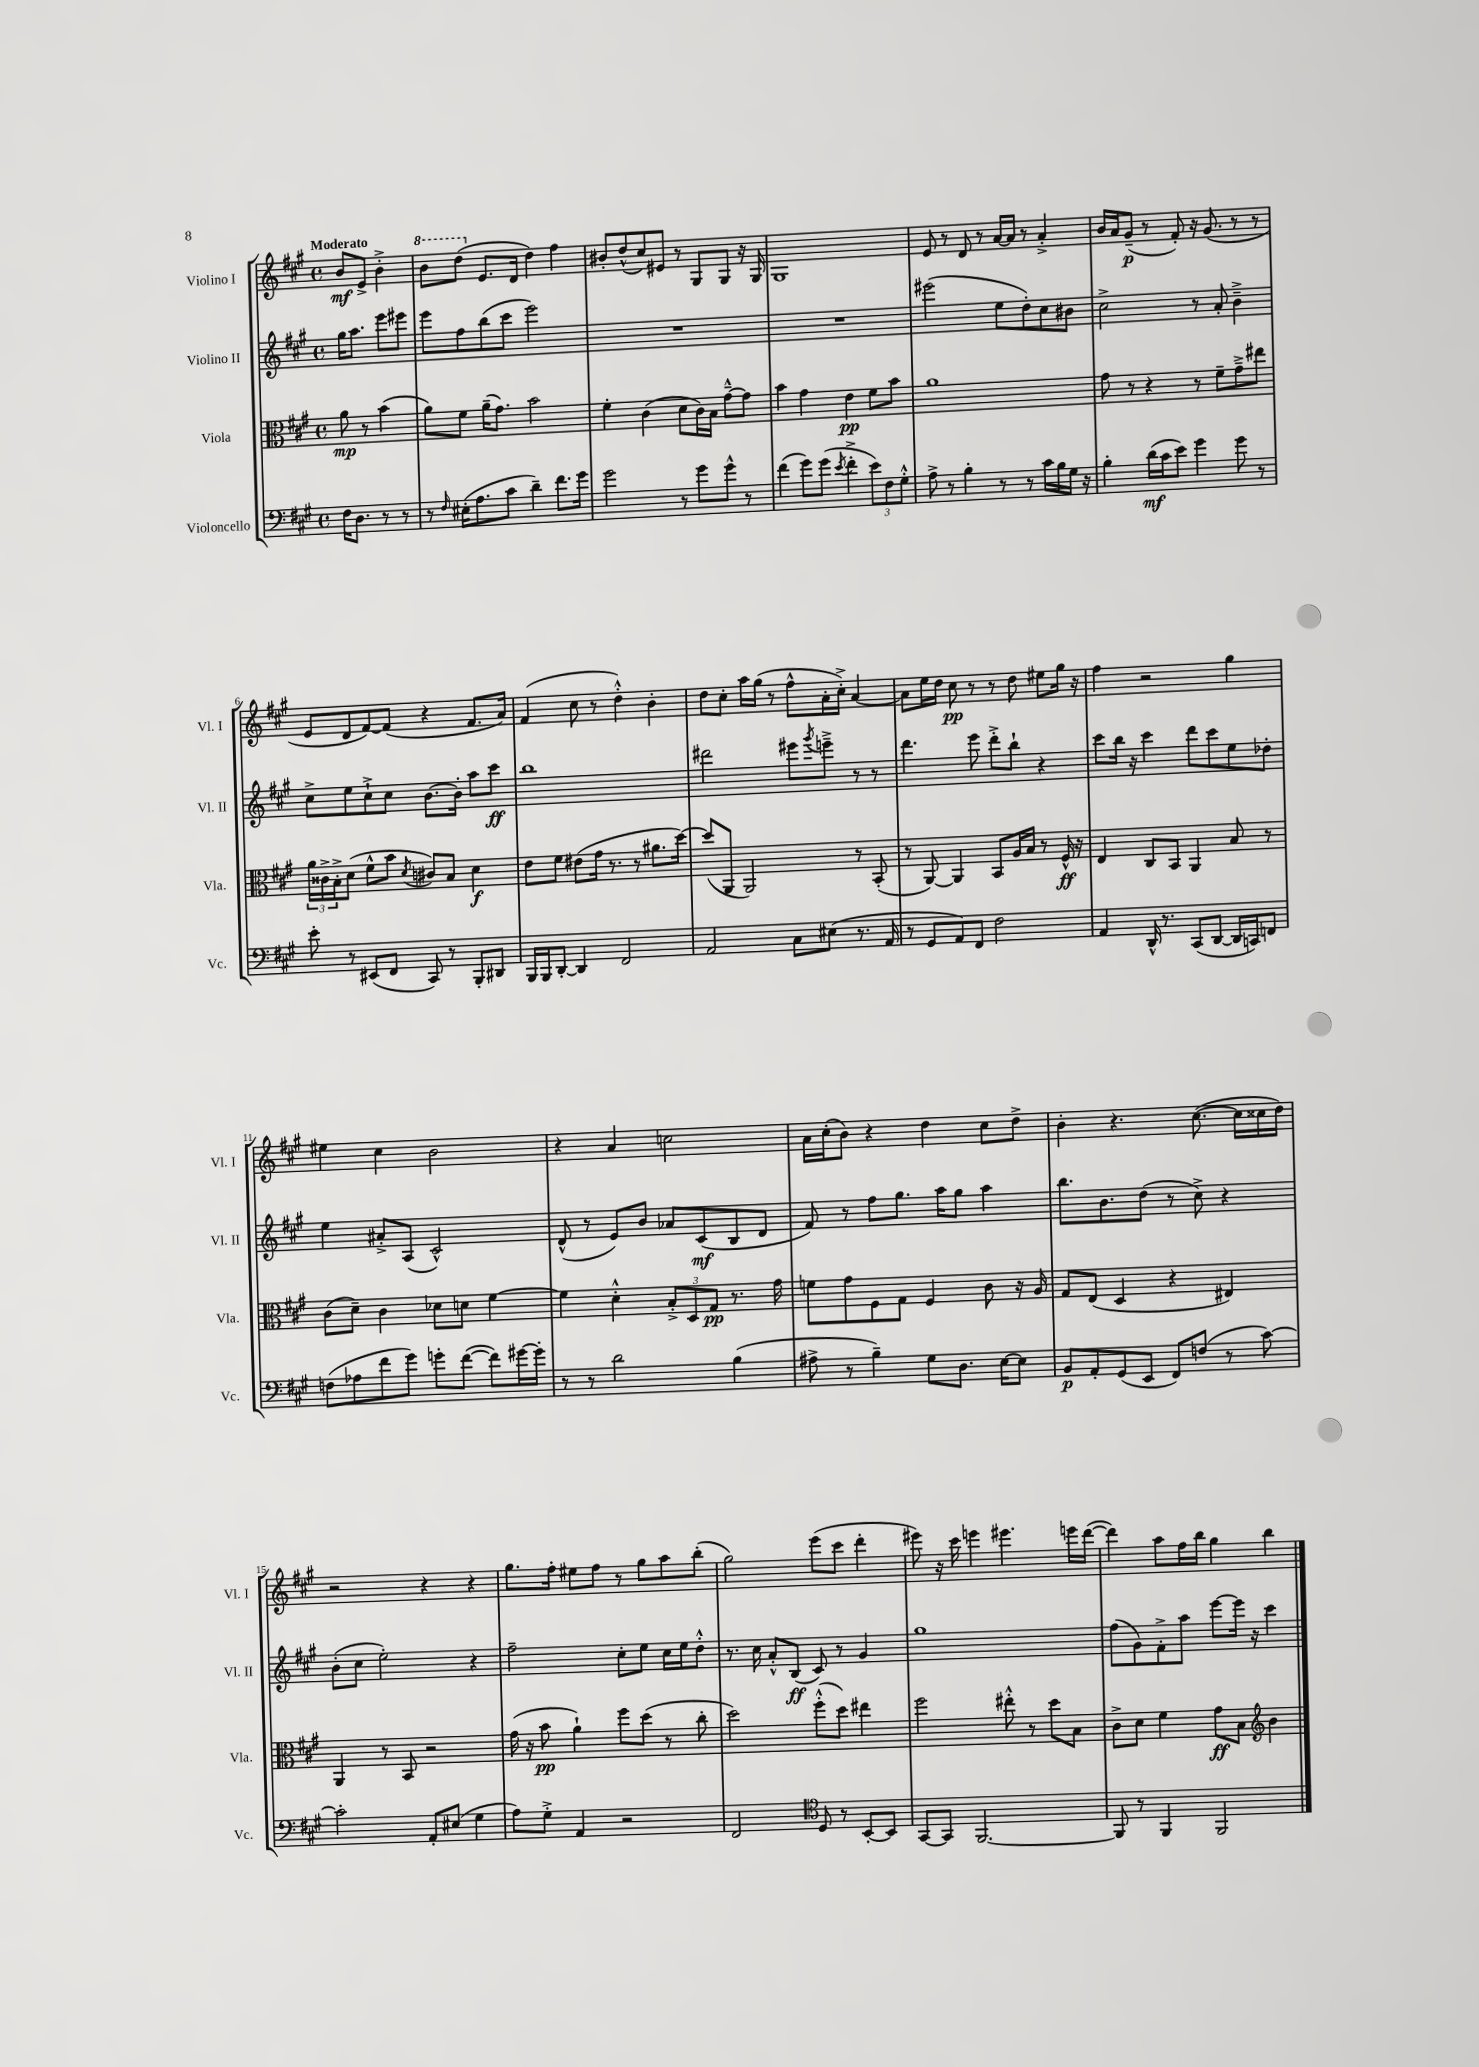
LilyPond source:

<<
\new StaffGroup <<
\new Staff = "s0" \with { instrumentName = "Violino I" shortInstrumentName = "Vl. I" } {
    \clef treble \key a \major \defaultTimeSignature \time 4/4 \partial 2 \tempo "Moderato"
    b'8\mf e'8-> b'4-.-> |
    \ottava #1 b''8 d'''8( \ottava #0 e'8. d'16 d''4) fis''4 |
    bis'8-. d''8-^( cis''8) eis'8 r8 gis8 gis8 r16 gis16 |
    gis1 |
    e'8 r8 d'8 r8 a'16~ a'16 r8 a'4-.-> |
    b'16 a'16 gis'8--\p( r8 fis'8-.) r16 gis'8.( r8 r8 |
    e'8 d'8 fis'8~) fis'8( r4 fis'8. a'16) |
    fis'4( cis''8 r8 d''4-.-^) b'4-. |
    d''8 cis''8-. a''16 gis''16( r8 fis''8-^ a'16-. cis''16-.->) a'4~ |
    a'8 e''16 d''16 cis''8\pp r8 r8 d''8 eis''8 gis''16 r16 |
    fis''4 r2 gis''4 |
    eis''4 cis''4 b'2 |
    r4 a'4 c''2 |
    a'16 cis''16-.( b'8) r4 d''4 cis''8 d''8-> |
    b'4-. r4. cis''8.~( cis''16 cisis''16 d''16) |
    r2 r4 r4 |
    gis''8. fis''16-. eis''8 fis''8 r8 gis''8 a''8 b''8-.( |
    gis''2) e'''8( cis'''8 d'''4-. |
    eis'''8) r16 cis'''16 e'''4 eis'''4. e'''16 d'''16~( |
    d'''4) a''8 fis''16 b''16 gis''4 b''4 \bar "|." |
}
\new Staff = "s1" \with { instrumentName = "Violino II" shortInstrumentName = "Vl. II" } {
    \clef treble \key a \major \defaultTimeSignature \time 4/4 \partial 2
    gis''16 a''8. e'''8 eis'''8 |
    e'''8 fis''8 b''8( cis'''8 e'''2) |
    R1 |
    R1 |
    eis'''2( e''8 d''8-.) cis''8 bis'8 |
    cis''2-> r8 a'8-. b'4---> |
    cis''8-> e''8 cis''8-!-> cis''8 b'8.~ b'16-. a''8 cis'''8\ff |
    b''1 |
    dis'''2 eis'''8 \acciaccatura { gis'''8 } e'''8---> r8 r8 |
    d'''4. e'''8 d'''8-.-> b''8-! r4 |
    cis'''8 b''16 r16 cis'''4 d'''8 cis'''8 e''8 des''8-. |
    e''4 ais'8-.-> a8( cis'2-^) |
    d'8-^( r8 e'8) b'8 aes'8 cis'8\mf( b8 d'8 |
    fis'8) r8 fis''8 gis''8. a''16 gis''8 a''4 |
    b''8. b'8. d''8( r8 cis''8->) r4 |
    b'8-.( cis''8 e''2-.) r4 |
    fis''2-- cis''8-. e''8 cis''16 e''16 d''8-.-^ |
    r8. cis''16 a'8-.-^ b8\ff( cis'8) r8 gis'4 |
    gis''1 |
    fis''8( gis'8) fis'8-.-> a''8 e'''8~ e'''16 r16 cis'''4 \bar "|." |
}
\new Staff = "s2" \with { instrumentName = "Viola" shortInstrumentName = "Vla." } {
    \clef alto \key a \major \defaultTimeSignature \time 4/4 \partial 2
    a'8\mp r8 b'4( |
    a'8) fis'8 a'16--( gis'8.) b'2 |
    fis'4-. cis'4( d'8 cis'16) b16 gis'8~---^ gis'8 |
    b'4 gis'4 e'4\pp fis'8 b'8 |
    a'1 |
    gis'8 r8 r4 r8 fis'8-- gis'8---> eis''8 |
    \tuplet 3/2 { a'16 cisis'16-> b16-.-> } d'8( fis'8-^ b'8 \acciaccatura { d'8 } cis'8) b8 d'4\f |
    e'8 fis'8 eis'8( gis'16 r8. r8 ais'8. d''16~) |
    d''8( a,8 a,2) r8 b,8-.( |
    r8 a,8~) a,4 b,8 a16 b16 r8 fis16-^\ff r16 |
    e4 cis8 b,8 a,4 b8 r8 |
    cis'8( d'8--) cis'4 des'8 d'8 fis'4~ |
    fis'4 d'4-.-^ \tuplet 3/2 { b8-.-> d8 gis8\pp } r8. gis'16 |
    f'8 gis'8 fis8 gis8 fis4 cis'8 r16 a16 |
    gis8 e8( d4 r4 eis4) |
    a,4 r8 b,8 r2 |
    gis'16( r16 b'8\pp a'4-!) fis''8 d''8( r8 cis''8-. |
    d''2) fis''8-.-^( d''8) eis''4 |
    fis''2 eis''8-.-^ r8 d''8 b8 |
    cis'8-> d'8 fis'4 gis'8\ff b8 \clef treble b'4 \bar "|." |
}
\new Staff = "s3" \with { instrumentName = "Violoncello" shortInstrumentName = "Vc." } {
    \clef bass \key a \major \defaultTimeSignature \time 4/4 \partial 2
    fis16 d8. r8 r8 |
    r8 \grace { fis16 } eis16-.( a8. cis'8 d'4--) fis'8. gis'16 |
    gis'2 r8 gis'8 gis'8-^ r8 |
    fis'4( gis'8) gis'8( \acciaccatura { e'8 } fis'4-.-> \tuplet 3/2 { e'8) fis8 gis8-.-^ } |
    a8-> r8 b4-. r8 r8 cis'16 b16 gis16 r16 |
    b4-. d'16\mf( cis'16 e'8) gis'4 gis'8 r8 |
    e'8-. r8 eis,8( fis,8 cis,8) r8 b,,8-. dis,8 |
    b,,16 b,,16 d,8~-. d,4 fis,2 |
    a,2 cis8 eis8( r8. a,16 |
    r8 gis,8 a,8) fis,8 fis2 |
    a,4 d,16-^ r8. cis,8( d,8~ d,16 c,16) f,8 |
    f8( aes8 fis'8 gis'8) g'8-. fis'8~( fis'8) gis'16~ gis'16-. |
    r8 r8 d'2 b4( |
    ais8-> r8 b4--) gis8 d8. e16~ e8 |
    b,8\p a,8-. gis,8( e,8 fis,8) f8( r8 cis'8~) |
    cis'2-. a,8-. eis8( gis4 |
    a8) gis8-.-> a,4 r2 |
    fis,2 \clef tenor d8 r8 b,8~-. b,8 |
    gis,8~ gis,8 fis,2.~ |
    fis,8 r8 fis,4 fis,2 \bar "|." |
}
>>
>>
